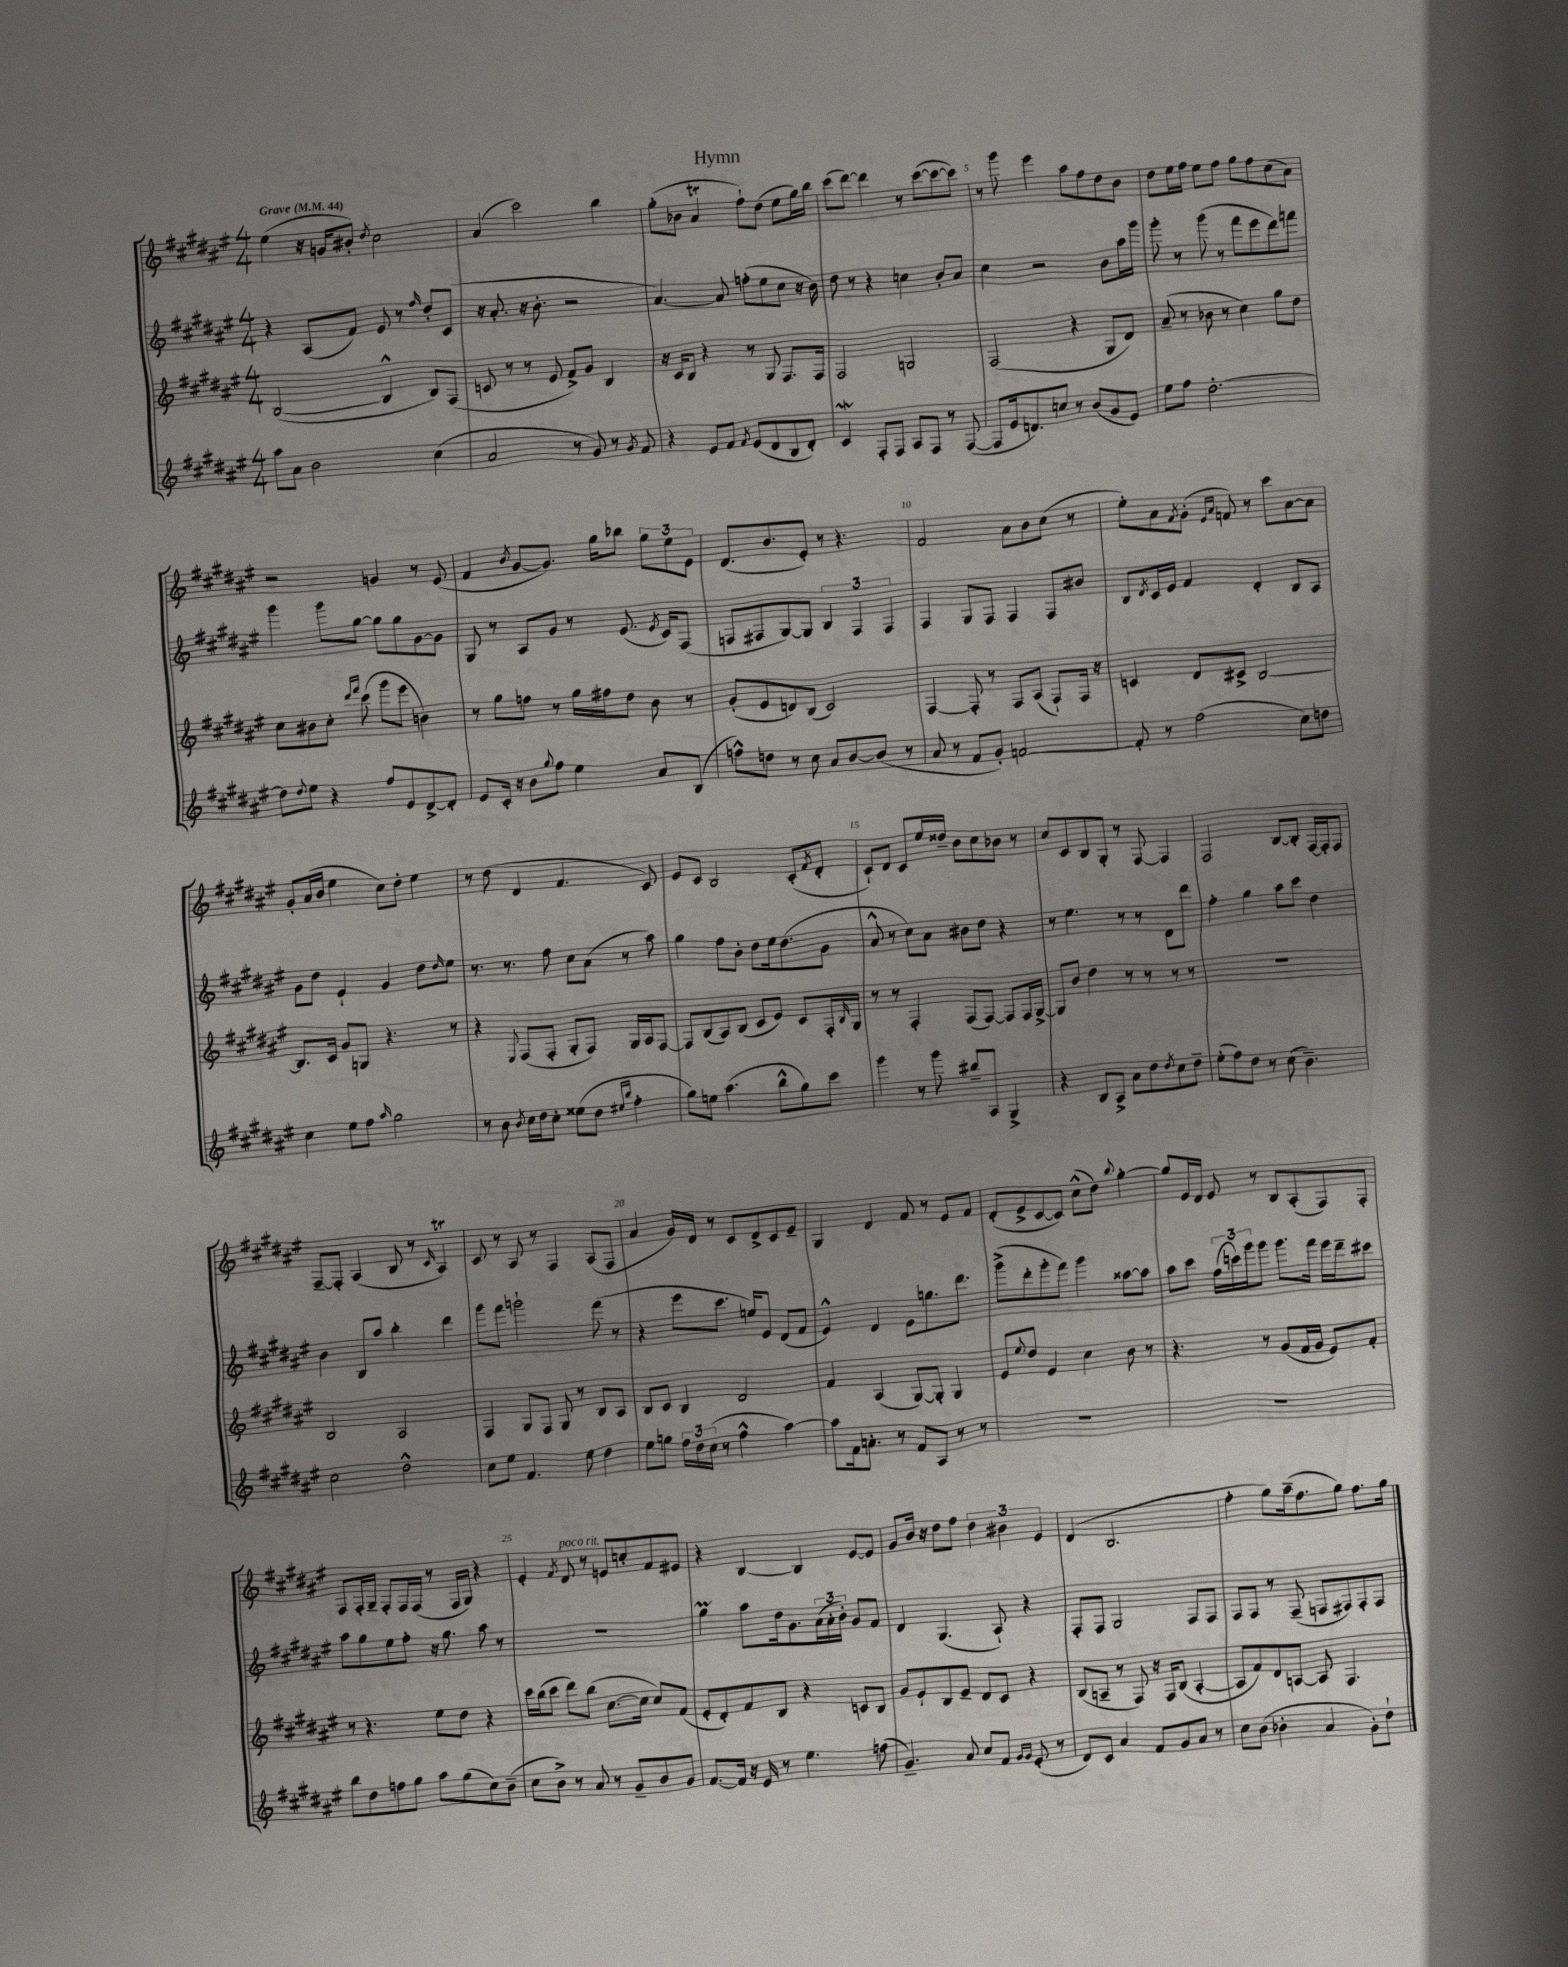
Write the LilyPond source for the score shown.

\header { title = "Hymn" }
<<
\new StaffGroup <<
\new Staff = "s0" {
    \clef treble \key fis \major \numericTimeSignature \time 4/4 \tempo "Grave" 4 = 44
    eis''4( r16 g'16 bis'8-.) \acciaccatura { dis''8 } cis''2 |
    ais'4( cis'''2) b''4 |
    gis''8-.( bes'8 ais'4\trill fis''8-!) dis''8( eis''8 gis''16) b''16 |
    cis'''8( dis'''8~) dis'''4 r8 cis'''8~( cis'''8~ cis'''8) |
    r8 gis'''8 eis'''4 ais''8 fis''8 dis''8 b'8 |
    dis''8 eis''16 fis''16 eis''8 fis''8 gis''8 fis''8 cis''8( ais'8) |
    r2 g'4 r8 eis'8( |
    fis'4 \acciaccatura { b'8 } gis'8~ gis'8.) gis''16 bes''8 \tuplet 3/2 { gis''8 eis''8 eis'8 } |
    dis'8.( b'8. eis'8-.) r8 r4. |
    fis'2 ais'8 b'8 cis''8( r8 |
    eis''8-.) ais'8 \acciaccatura { fis'8 } gis'8-.( \grace { eis'16 ais'16 } f'8) r8 cis'''8 ais'8~ ais'8 |
    gis'8-. ais'16( b'16 eis''4 cis''8) dis''8-. eis''4 |
    r8 dis''8( dis'4 fis'4. cis'8) |
    eis'8 cis'8 b2 cis'8-.( \acciaccatura { fis'8 } dis'8-. |
    cis'8-!) dis'8 cis'8 eis''16 disis''16-- b'8 cis''8 bes'8 r8 |
    cis''8 cis'8 b8 gis8-. r8 fis8~ fis4 |
    fis2 b8~ b8-. fis16~ fis16-. fis8 |
    fis8~-- fis8-. ais4( b8 r8 \grace { cis'16 } ais4\trill) |
    cis'8 r8 ais8 r8 fis4 ais8( fis8 |
    ais'4 gis'16) dis'16 r8 cis'8 dis'8-> cis'8 eis'8-- |
    gis4 dis'4 fis'8 r8 eis'8 fis'8 |
    dis'8-.( eis'8-> cis'8~ cis'8) cis''8-^( dis''8) \appoggiatura { b''8 } gis''4~-. |
    gis''8 eis'16 dis'16 eis'8 r8 b8 ais8-.( fis8) fis8-. |
    fis8 fis16-. gis16-- fis8-. fis16 fis16( r8 fis16 gis16) r4 |
    eis'4-. \acciaccatura { fis'8 } dis'8^\markup { \italic "poco rit." } r8 e'8 c''8-. fis'8 eis'8 |
    r4 b4~ b4 eis'8~ eis'8 |
    gis'8 b'16 r16 dis''8 fis''8 \tuplet 3/2 { dis''4 bis'4 eis'4 } |
    dis'4( b2. |
    fis''4-. gis''8) ais''16--( fis''8. gis''8) fis''8. gis''16 \bar "|." |
}
\new Staff = "s1" {
    \clef treble \key fis \major \numericTimeSignature \time 4/4
    r4 ais8( fis'8) eis'8 r8 \grace { fis''16 } dis''8-. cis'8( |
    r16 ais'8.-. r16 b'8.-. r2 |
    ais'4.~) ais'8 f''8-.( eis''8 cis''8 r16 b'16) |
    dis''8 r8 r4 c''4 b'8-. ais'8 |
    cis''4 r2 b'8 ais''16 gis'''16 |
    gis'''8-. r8 gis'''8( r8 fis'''8 eis'''8 dis'''8) f'''8 |
    gis'''4 gis'''8 gis''8~ gis''8 gis''8 gis'8~ gis'8 |
    gis8 r8 ais8 gis'8 r8 eis'8.( \acciaccatura { eis'8 } cis'16) fis8( |
    f8 fis8 gis8~) gis8 \tuplet 3/2 { b4 fis4 fis4 } |
    fis4 gis8 fis8 fis4 fis8 bis'8 |
    b8 \acciaccatura { dis'8 } cis'16 eis'16 fis'4 dis'4-. b8 ais8 |
    gis'8 dis''8 eis'4-! gis'4 dis''8 \grace { dis''16 } eis''8 |
    r8. r8. fis''8 cis''8 ais'8( r8 ais''8) |
    gis''4 fis''8 b'8-. dis''8 eis''16 dis''8.( gis'8 |
    ais'8-^ r8 cis''8) ais'8 bis'8 dis''8 r4 |
    r8 eis''4. r8 r8 dis'8 dis'''8 |
    fis''4-. gis''4 ais''8 cis'''8 dis''4 |
    b'4 b8 ais''8 b''4-. dis'''4 |
    gis'''8 fis'''8 g'''2-! fis'''8( r8 |
    r4 eis'''8 cis'''8. e''16) eis'8 dis'8( fis'8 |
    eis'4-^) dis'4 eis'8 g''8. dis'''8. |
    gis'''8->( dis'''8-. gis'''8-. fis'''8) gis'''4 aisis''8~ aisis''8 |
    ais''8 cis'''8 \tuplet 3/2 { fis''16( c'''16) gis'''16 } gis'''8 gis'''8. fis'''16 eis'''16 dis'''16-- cis'''8 |
    ais''8 gis''8 eis''8 fis''8-. r16 gis''8. ais''8 r8 |
    R1 |
    gis''4\prall ais''8 dis''16 gis'8. \tuplet 3/2 { ais'16( ais'16-. b'16-.) } gis'8 fis'8 |
    dis'4 gis4.( ais8-!) r4 |
    fis8-. fis8 gis2 fis8 fis8 |
    fis8 fis8 r8 fis8--( f8 fis8) fis8-. fis8 \bar "|." |
}
\new Staff = "s2" {
    \clef treble \key fis \major \numericTimeSignature \time 4/4
    b2~( b4-^ b8) fis8( |
    c'8 r8 r8 eis'8 fis'8->) gis'8 b4 |
    r16 cis'16 b8 r4 r8 gis8 fis8. fis16 |
    fis2 g2 |
    fis2( r4 gis8 dis'8) |
    ais'8--( r8 bes'8 r8 cis''4) gis''8 dis''8 |
    cis''8 bis'8 cis''8-. \grace { dis'''16 fis'''16 } cis'''8( gis'''8 eis'''8 b'4) |
    r8 gis''8 f''8 r8 gis''16 fis''16 dis''8 b'8 r8 |
    gis'8-.( eis'8 d'8) b8( cis'2) |
    fis4~ fis8-. r8 fis8 ais8( fis8-!) fis16 r16 |
    c'4 dis'8 cis'8-> b2~ |
    b8. cis'16 gis'8 g8 r4. r8 |
    r4 \appoggiatura { eis8 } fis8( fis8-. gis8-. fis8) gis16 ais16 fis8~ |
    fis8 b8( ais8) b8( cis'8 eis'8) cis'8 fis16-. \grace { b16 } gis16 |
    r8 r8 fis4-. fis8( fis8~) fis8 fis16 gis16~-> |
    gis8 b'8 dis''4 r8 r8 r8 r8 |
    R1 |
    b2 ais2 |
    fis4 gis8 fis8 gis8 r8 b8 ais8 |
    b8 cis'8 b4 dis'2 |
    fis'4 ais4( gis8~) gis8-. gis4 |
    eis'8 \appoggiatura { eis''8 } dis''8 eis'4 cis''4 b'8 r8 |
    r4. r8 gis'8( fis'16 gis'16 eis'8) fis'8-. |
    r8 r4. eis''8 dis''8 r4 |
    cis'''16 b''16( cis'''8 dis'''8) b''8( cis''8.~ cis''16 cis''8) fis'8( |
    eis'8-. dis'8-.) fis'8 b8 r4 c'8 b8 |
    gis'8 eis'8-! b8 eis'8-- dis'8 cis'8 r4 |
    b8( a8-- r8 fis8) r16 fis16 b8( a4~-. |
    a8 fis'8) dis'8 a8~ a8 fis4. \bar "|." |
}
\new Staff = "s3" {
    \clef treble \key fis \major \numericTimeSignature \time 4/4
    ais''8 ais'8 b'2 cis''4( |
    ais'2 r8 gis'8) r8 \acciaccatura { gis'8 } fis'8 |
    r4 eis'8 fis'8 \acciaccatura { fis'8 } eis'8( dis'8 b8 dis'8-.) |
    cis'4\mordent fis8-. fis8 ais8 fis8 r8 fis8~( |
    fis8 eis'16 d'8.) c''8 r8 b'8( gis'8 eis'8) |
    eis''8 fis''8 dis''2.~-. |
    dis''8 \appoggiatura { dis''8 } eis''8 r4 fis''8 eis'8 dis'8~-> dis'8-. |
    eis'8 cis'16-. r16 b'8 \appoggiatura { gis''8 } fis''8 eis''4 ais'8 b8( |
    f''8-^) d''8 r8 cis''8 ais'8 b'8~ b'8( r8 |
    ais'8 r8 fis'8 gis'8-.) f'2~ |
    f'8-. r8 fis''2( cis''8) d''8 |
    cis''4 eis''8 fis''8 \grace { ais''16 } gis''2 |
    r8 b'8 \acciaccatura { b'8 } cis''16 dis''16 cis''8-. eisis''8( dis''8 \grace { eis''16 b''16 } fis''4-. |
    gis''8) e''8 ais''4.( b''8-^ gis''8) cis'''8 |
    gis'''4 r8 gis'''8 bis''8-- ais8 gis4-> |
    r4 b8 ais8-> ais'8 dis''8 \acciaccatura { dis''8 } cis''8 dis''8-- |
    eis''8-.( fis''8) dis''8 r8 cis''8( b'4.--) |
    cis''2 dis''2-^ |
    cis''8 eis''8 fis'4. eis''8 dis''4 |
    eis''8 g''8 \tuplet 3/2 { fis''16 dis''16 cis''16( } r8 fis''4-^ ais''4~) |
    ais''8 fis'16 a'8.-. r8 fis'8 ais8 r8 r8 |
    R1 |
    R1 |
    b''8 dis''8 f''8 gis''8 ais''8 gis''8( cis''8) b'8--( |
    cis''8 b'8->) r8 ais'8 r8 gis'8-- b'8 gis'8 |
    fis'8.~ fis'16 r16 eis'16 r8 eis''4. f''8( |
    gis'4.--) ais'8 cis''8 fis'8 \grace { gis'16 gis'16 } eis'8-.( r8 |
    dis'8) cis'8 ais'4 fis'8 gis'8 ais'8 r8 |
    cis''8 b'8( bes'4-. ais'4 gis'8-.) dis''8-! \bar "|." |
}
>>
>>
\layout { \context { \Score \override BarNumber.break-visibility = ##(#f #t #t) barNumberVisibility = #(every-nth-bar-number-visible 5) } }
